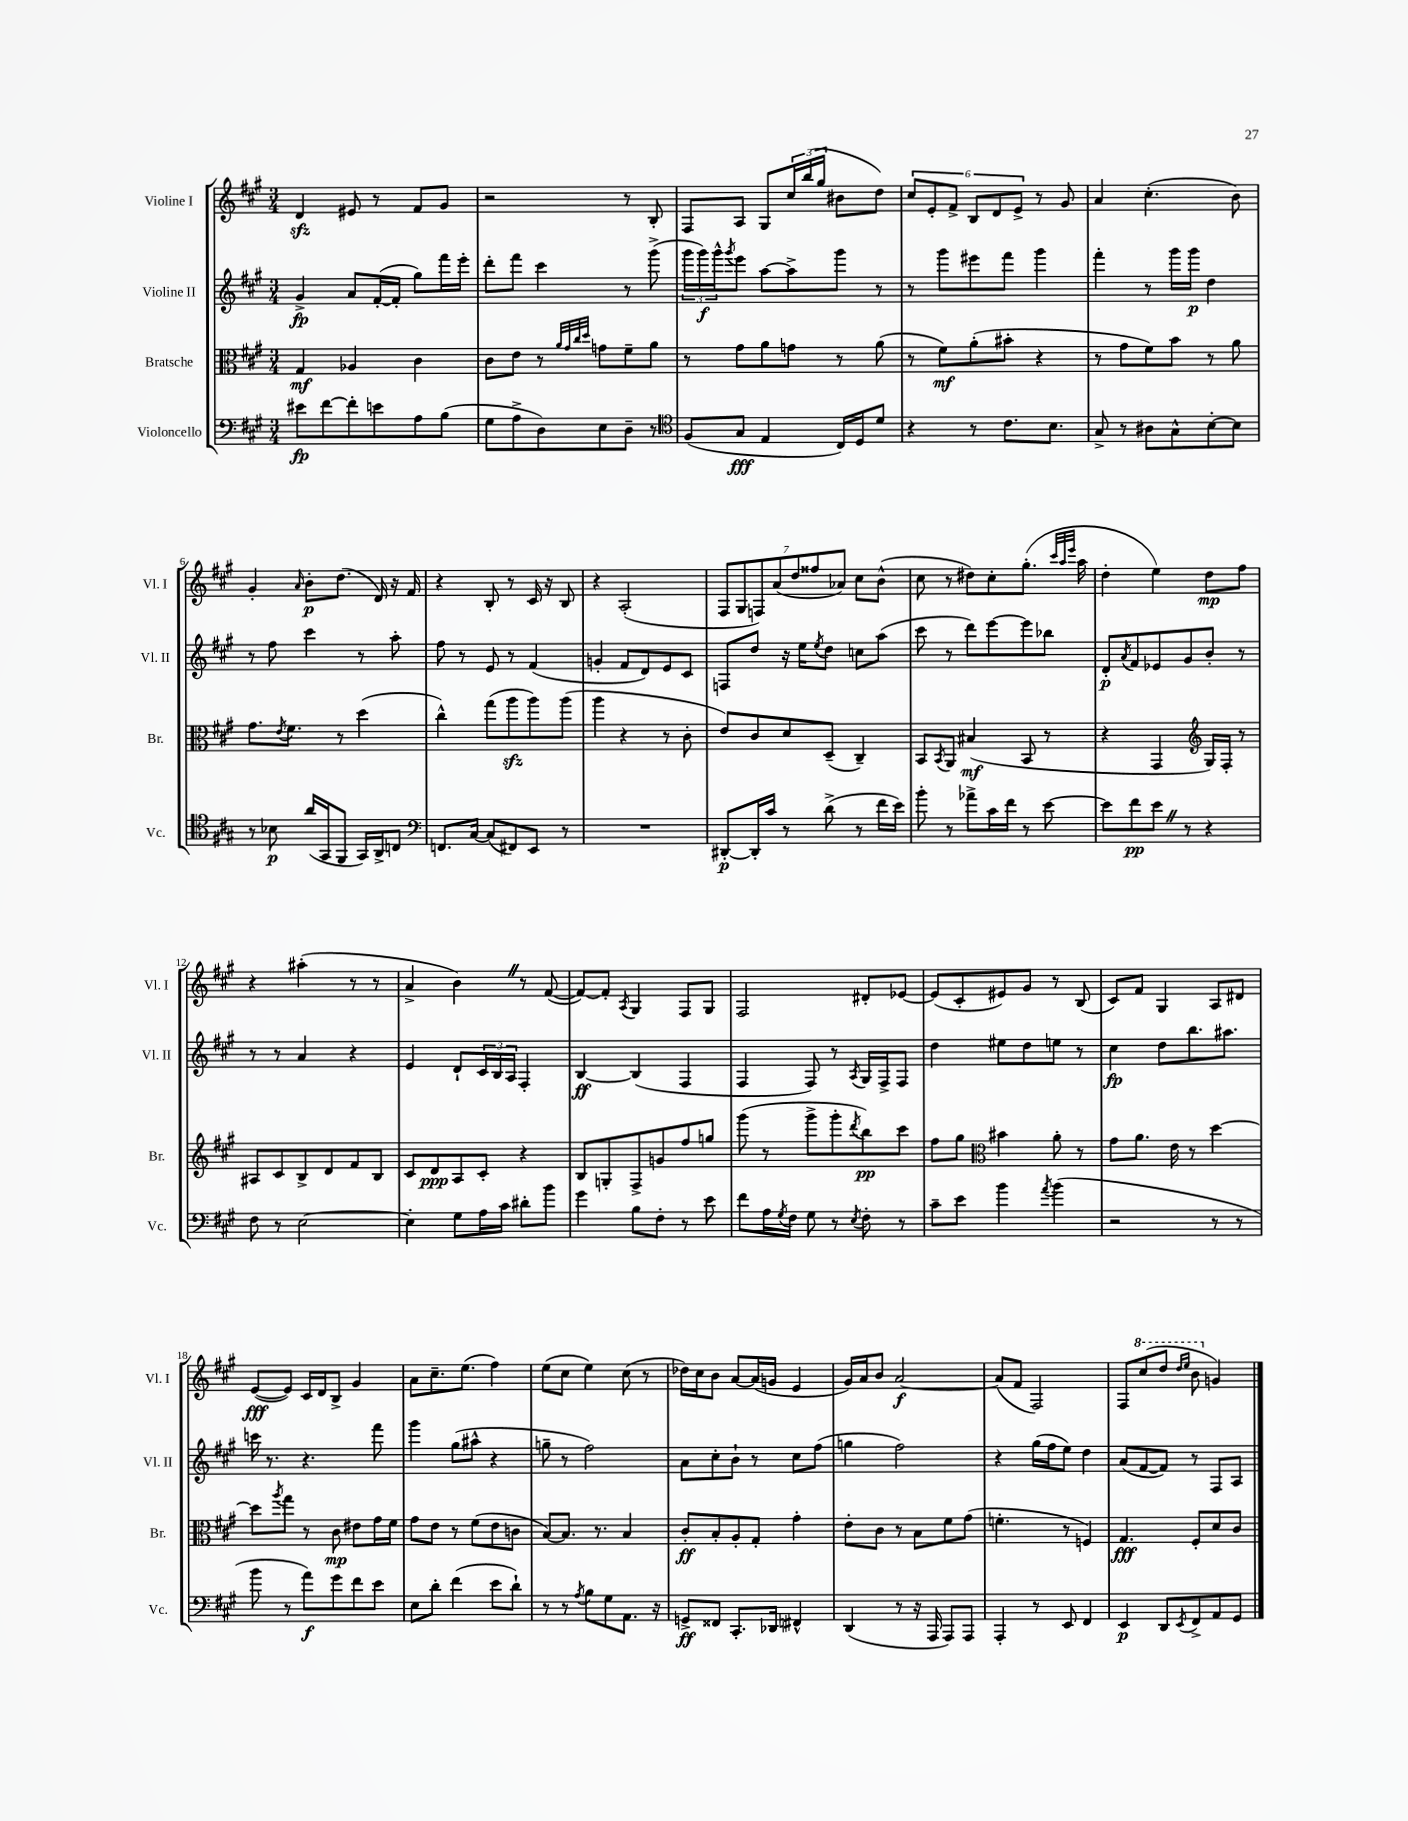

**kern	**dynam	**kern	**dynam	**kern	**dynam	**kern	**dynam
*part4	*part4	*part3	*part3	*part2	*part2	*part1	*part1
*staff4	*staff4	*staff3	*staff3	*staff2	*staff2	*staff1	*staff1
*I"Violoncello	*	*I"Bratsche	*	*I"Violine II	*	*I"Violine I	*
*I'Vc.	*	*I'Br.	*	*I'Vl. II	*	*I'Vl. I	*
*clefF4	*	*clefC3	*	*clefG2	*	*clefG2	*
*k[f#c#g#]	*	*k[f#c#g#]	*	*k[f#c#g#]	*	*k[f#c#g#]	*
*M3/4	*	*M3/4	*	*M3/4	*	*M3/4	*
=1	=1	=1	=1	=1	=1	=1	=1
8e#X\L	fp	4G#/	mf	4g#^/	fp	4dzz/	.
[8f#\	.	.	.	.	.	.	.
8f#'\]	.	4A-X/	.	8a/L	.	8e#X/	.
8en\	.	.	.	([16f#'/L	.	8r	.
.	.	.	.	16f#'/JJ]	.	.	.
8A\	.	4c#\	.	8gg#\L)	.	8f#/L	.
(8B\J	.	.	.	16fff#\L	.	8g#/J	.
.	.	.	.	16eee'\JJ	.	.	.
=2	=2	=2	=2	=2	=2	=2	=2
8G#\L	.	8c#\L	.	8ddd'\L	.	2r	.
8A^\	.	8e\J	.	8fff#\J	.	.	.
8D\)	.	8r	.	4ccc#\	.	.	.
.	.	32qqa/LLL	.	.	.	.	.
.	.	32qqg#/	.	.	.	.	.
.	.	32qqcc#/	.	.	.	.	.
.	.	32qqdd/JJJ	.	.	.	.	.
8E\	.	8gn\L	.	.	.	.	.
8D~\J	.	8f#~\	.	8r	.	8r	.
8r	.	8a\J	.	(8ggg#^\	.	8B'/	.
=3	=3	=3	=3	=3	=3	=3	=3
*clefC4	*	*	*	*	*	*	*
(8F#/L	.	8r	.	24ggg#\LL	.	8F#/L	.
.	.	.	.	24ggg#\)	f	.	.
.	.	.	.	24ggg#^^\J	.	.	.
.	.	.	.	8qggg#/	.	.	.
8G#/J	fff	8g#\L	.	8eee\J	.	8A/J	.
4E/	.	8a\	.	[8aa\L	.	8G#/L	.
.	.	8gn\J	.	8aa^\]	.	24cc#/L	.
.	.	.	.	.	.	(24bb/	.
.	.	.	.	.	.	24gg#/JJ	.
16C#/LL)	.	8r	.	8ggg#\J	.	8b#X\L	.
16D/J	.	.	.	.	.	.	.
8d/J	.	(8a\	.	8r	.	8dd\J)	.
=4	=4	=4	=4	=4	=4	=4	=4
4r	.	8r	.	8r	.	12cc#/L	.
.	.	.	.	.	.	12e'/	.
.	.	8f#\L)	mf	8ggg#\L	.	.	.
.	.	.	.	.	.	12f#^/J	.
8r	.	(8a'\	.	8eee#X\	.	12B/L	.
.	.	.	.	.	.	12d/	.
8.c#\L	.	8b#X'\J	.	8fff#\J	.	.	.
.	.	.	.	.	.	12e^/J	.
.	.	4r	.	4ggg#\	.	8r	.
8.B\J	.	.	.	.	.	.	.
.	.	.	.	.	.	8g#/	.
=5	=5	=5	=5	=5	=5	=5	=5
8G#^/	.	8r	.	4fff#'\	.	4a/	.
8r	.	8g#\L	.	.	.	.	.
8A#X\L	.	8f#\)	.	8r	.	(4.cc#'\	.
8G#^^\	.	8b\J	.	16ggg#\LL	.	.	.
.	.	.	.	16ggg#\JJ	p	.	.
[8B'\	.	8r	.	4dd\	.	.	.
8B\J]	.	8a\	.	.	.	8b\)	.
!!LO:LB:g=z
=6	=6	=6	=6	=6	=6	=6	=6
8r	.	8.g#\L	.	8r	.	4g#'/	.
8B-X\	p	.	.	8ff#\	.	.	.
.	.	8qe/	.	.	.	.	.
.	.	8.f#\J	.	.	.	.	.
.	.	.	.	.	.	16qqa/	.
(16a/LL	.	.	.	4ccc#\	.	8b'\L	p
16GG#/J	.	.	.	.	.	.	.
8FF#/J	.	8r	.	.	.	(8.dd\J	.
16GG#/LL)	.	(4dd\	.	8r	.	.	.
16AA^/J	.	.	.	.	.	16d/)	.
8Cn/J	.	.	.	8aa'\	.	16r	.
.	.	.	.	.	.	16f#/	.
=7	=7	=7	=7	=7	=7	=7	=7
*clefF4	*	*	*	*	*	*	*
8.FFn/L	.	4cc#^^\)	.	8ff#\	.	4r	.
.	.	.	.	8r	.	.	.
[16C#/Jk	.	.	.	.	.	.	.
(8C#/L]	.	(8gg#\L	.	8e/	.	8B'/	.
8FF#X/)	.	8aazz\	.	8r	.	8r	.
8EE/J	.	8aa\)	.	(4f#/	.	16c#/	.
.	.	.	.	.	.	16r	.
8r	.	(8aa\J	.	.	.	8B/	.
=8	=8	=8	=8	=8	=8	=8	=8
2.r	.	4aa\	.	4gn'/	.	4r	.
.	.	4r	.	8f#/L	.	(2A'/	.
.	.	.	.	8d/)	.	.	.
.	.	8r	.	8e/	.	.	.
.	.	8c#'\	.	8c#/J	.	.	.
=9	=9	=9	=9	=9	=9	=9	=9
[8DD#X'/L	p	8e/L)	.	8Fn/L	.	14F#/L	.
.	.	.	.	.	.	14G#/	.
16DD#'/L]	.	8c#/	.	8dd/J	.	.	.
.	.	.	.	.	.	14Fn/)	.
16c#/JJ	.	.	.	.	.	.	.
.	.	.	.	.	.	(14a/	.
8r	.	8d/	.	16r	.	.	.
.	.	.	.	.	.	14dd/	.
.	.	.	.	16ee\KL	.	.	.
.	.	.	.	.	.	14ff##X/	.
.	.	.	.	8qee/	.	.	.
(8d^\	.	(8D~/J	.	8dd\J	.	.	.
.	.	.	.	.	.	14a-X/J)	.
8r	.	4C#~/)	.	8ccn\L	.	8cc#\L	.
16f#\LL	.	.	.	(8aa\J	.	(8b^^\J	.
16e\JJ)	.	.	.	.	.	.	.
=10	=10	=10	=10	=10	=10	=10	=10
8b'\	.	8BB/L	.	8ccc#\	.	8cc#\	.
.	.	8qBB/	.	.	.	.	.
8r	.	8AA/J	.	8r	.	8r	.
8a-X^\L	.	(4B#X/	mf	8ddd\L)	.	8dd#X\L)	.
16c#\L	.	.	.	[8eee\	.	8cc#'\	.
16f#\JJ	.	.	.	.	.	.	.
8r	.	8BB/	.	8eee\]	.	(8.gg#'\J	.
[8e\	.	8r	.	8bb-X\J	.	.	.
.	.	.	.	.	.	32qqccc#/LLL	.
.	.	.	.	.	.	32qqaa/	.
.	.	.	.	.	.	32qqeee/JJJ	.
.	.	.	.	.	.	16aa\	.
=11	=11	=11	=11	=11	=11	=11	=11
8e\L]	.	4r	.	8d'/L	p	4dd'\	.
.	.	.	.	8qa/	.	.	.
8f#\	pp	.	.	8f#/	.	.	.
8eZ\J	.	4GG#/	.	8e-X/	.	4ee\)	.
8r	.	.	.	8g#/	.	.	.
*	*	*clefG2	*	*	*	*	*
4r	.	16G#/LL)	.	8b'/J	.	8dd\L	mp
.	.	16F#'/JJ	.	.	.	.	.
.	.	8r	.	8r	.	8ff#\J	.
!!LO:LB:g=z
=12	=12	=12	=12	=12	=12	=12	=12
8F#\	.	8A#X/L	.	8r	.	4r	.
8r	.	8c#/	.	8r	.	.	.
[2E\	.	8B^/	.	4a/	.	(4aa#X'\	.
.	.	8d/	.	.	.	.	.
.	.	8f#/	.	4r	.	8r	.
.	.	8B/J	.	.	.	8r	.
=13	=13	=13	=13	=13	=13	=13	=13
4E'\]	.	8c#/L	.	4e/	.	4a^/	.
.	.	8d/	ppp	.	.	.	.
8G#\L	.	8A/	.	8d`/L	.	4bZ\)	.
16A\L	.	8c#'/J	.	24c#/L	.	.	.
.	.	.	.	24B/	.	.	.
16c#\JJ	.	.	.	.	.	.	.
.	.	.	.	24A/JJ	.	.	.
8d#X'\L	.	4r	.	4F#'/	.	8r	.
8b\J	.	.	.	.	.	([8f#/	.
=14	=14	=14	=14	=14	=14	=14	=14
4g#\	.	8B/L	.	[4B/	ff	8f#/L_)	.
.	.	8Gn'/	.	.	.	8f#'/J]	.
.	.	.	.	.	.	8qA/	.
8B\L	.	8F#^/	.	(4B/]	.	4G#/	.
8F#'\J	.	8gn/	.	.	.	.	.
8r	.	8ff#/	.	4F#/	.	8F#/L	.
8e\	.	8ggn/J	.	.	.	8G#/J	.
=15	=15	=15	=15	=15	=15	=15	=15
8f#\L	.	(8ggg#\	.	4F#/	.	2F#/	.
16A\L	.	8r	.	.	.	.	.
8qG#/	.	.	.	.	.	.	.
16F#\JJ	.	.	.	.	.	.	.
8G#\	.	8ggg#^\L	.	8F#/)	.	.	.
8r	.	8ggg#'\	.	8r	.	.	.
8qE/	.	8qddd/	.	8qA/	.	.	.
8F#'\	.	8bb\)	pp	16G#/LL	.	8d#X'/L	.
.	.	.	.	16F#^/J	.	.	.
8r	.	8ccc#\J	.	8F#/J	.	[8e-X/J	.
=16	=16	=16	=16	=16	=16	=16	=16
8c#~\L	.	8ff#\L	.	4dd\	.	(8e-/L]	.
8e\J	.	8gg#\J	.	.	.	8c#'/	.
*	*	*clefC3	*	*	*	*	*
4b\	.	4b#X\	.	8ee#X\L	.	8e#X/)	.
.	.	.	.	8dd\	.	8g#/J	.
8qa/	.	.	.	.	.	.	.
(4b\	.	8a'\	.	8een\J	.	8r	.
.	.	8r	.	8r	.	(8B/	.
=17	=17	=17	=17	=17	=17	=17	=17
2r	.	8g#\L	.	4cc#\	fp	8c#/L)	.
.	.	8.a\J	.	.	.	8f#/J	.
.	.	.	.	8dd\L	.	4G#/	.
.	.	16e\	.	.	.	.	.
.	.	8r	.	8.bb\	.	.	.
8r	.	[4dd\	.	.	.	8A/L	.
.	.	.	.	8.aa#X\J	.	.	.
8r	.	.	.	.	.	8d#X/J	.
!!LO:LB:g=z
=18	=18	=18	=18	=18	=18	=18	=18
8b\	.	8dd\L]	.	16cccn\	.	([8e/L	fff
.	.	.	.	8.r	.	.	.
.	.	8qaa/	.	.	.	.	.
8r	.	8gg#\J	.	.	.	8e/J])	.
8a\L)	f	8r	.	4.r	.	16c#/LL	.
.	.	.	.	.	.	16d/J	.
8g#\	.	8c#\	mp	.	.	8B^/J	.
8f#\	.	8e#X\L	.	.	.	4g#/	.
8e\J	.	16g#\L	.	8fff#\	.	.	.
.	.	16f#\JJ	.	.	.	.	.
=19	=19	=19	=19	=19	=19	=19	=19
8E\L	.	8g#\L	.	4ggg#\	.	8a\L	.
8d'\J	.	8e\J	.	.	.	8.cc#~\	.
(4f#\	.	8r	.	(8gg#\L	.	.	.
.	.	.	.	.	.	(8.ee\J	.
.	.	(8f#\L	.	8aa#X^^\J	.	.	.
8e\L	.	8e\	.	4r	.	4ff#\)	.
8d`\J)	.	8cn\J	.	.	.	.	.
=20	=20	=20	=20	=20	=20	=20	=20
8r	.	[8B/L)	.	8ggn~\	.	(8ee\L	.
8r	.	8.B/J]	.	8r	.	8cc#\J	.
8qA/	.	.	.	.	.	.	.
8B\L	.	.	.	2ff#\)	.	4ee\)	.
.	.	8.r	.	.	.	.	.
8G#\	.	.	.	.	.	.	.
8.AA\J	.	4B/	.	.	.	(8cc#\	.
.	.	.	.	.	.	8r	.
16r	.	.	.	.	.	.	.
=21	=21	=21	=21	=21	=21	=21	=21
8GGn^/L	ff	8c#'/L	ff	8a\L	.	16dd-X\LL)	.
.	.	.	.	.	.	16cc#\J	.
8FF##X/J	.	8B'/	.	8cc#'\	.	8b\J	.
8.CC#'/L	.	8A'/	.	8b`\J	.	[8a/L	.
.	.	8G#'/J	.	8r	.	(16a/L]	.
16DD-X/Jk	.	.	.	.	.	16gn/JJ	.
4FF#X^^/	.	4g#'\	.	8cc#\L	.	4e/	.
.	.	.	.	(8ff#\J	.	.	.
=22	=22	=22	=22	=22	=22	=22	=22
(4DD/	.	8e'\L	.	4ggn\	.	16g#/LL)	.
.	.	.	.	.	.	16a/J	.
.	.	8c#\J	.	.	.	8b/J	.
8r	.	8r	.	2ff#\)	.	[2a/	f
16r	.	8B\L	.	.	.	.	.
16AAA/	.	.	.	.	.	.	.
8AAA/L)	.	8f#\	.	.	.	.	.
8AAA/J	.	(8g#\J	.	.	.	.	.
=23	=23	=23	=23	=23	=23	=23	=23
4AAA'/	.	4.fn'\	.	4r	.	(8a/L]	.
.	.	.	.	.	.	8f#/J	.
8r	.	.	.	(16gg#\LL	.	2F#/)	.
.	.	.	.	16ff#\J	.	.	.
8EE/	.	8r	.	8ee\J)	.	.	.
4FF#/	.	4Fn/)	.	4dd\	.	.	.
=24	=24	=24	=24	=24	=24	=24	=24
4EE/	p	4.G#/	fff	(8a/L	.	8F#/L	.
*	*	*	*	*	*	*8va	*
.	.	.	.	[8f#/	.	(8ccc#/	.
8DD/L	.	.	.	8f#/J])	.	8ddd/J	.
.	.	.	.	.	.	16qqddd/LL	.
8qEE/	.	.	.	.	.	16qqeee/JJ	.
8FF#^/	.	8F#'/L	.	8r	.	8bb\	.
*	*	*	*	*	*	*X8va	*
8AA/	.	8d/	.	8F#/L	.	4gn/)	.
8GG#/J	.	8c#/J	.	8A/J	.	.	.
==	==	==	==	==	==	==	==
*-	*-	*-	*-	*-	*-	*-	*-
